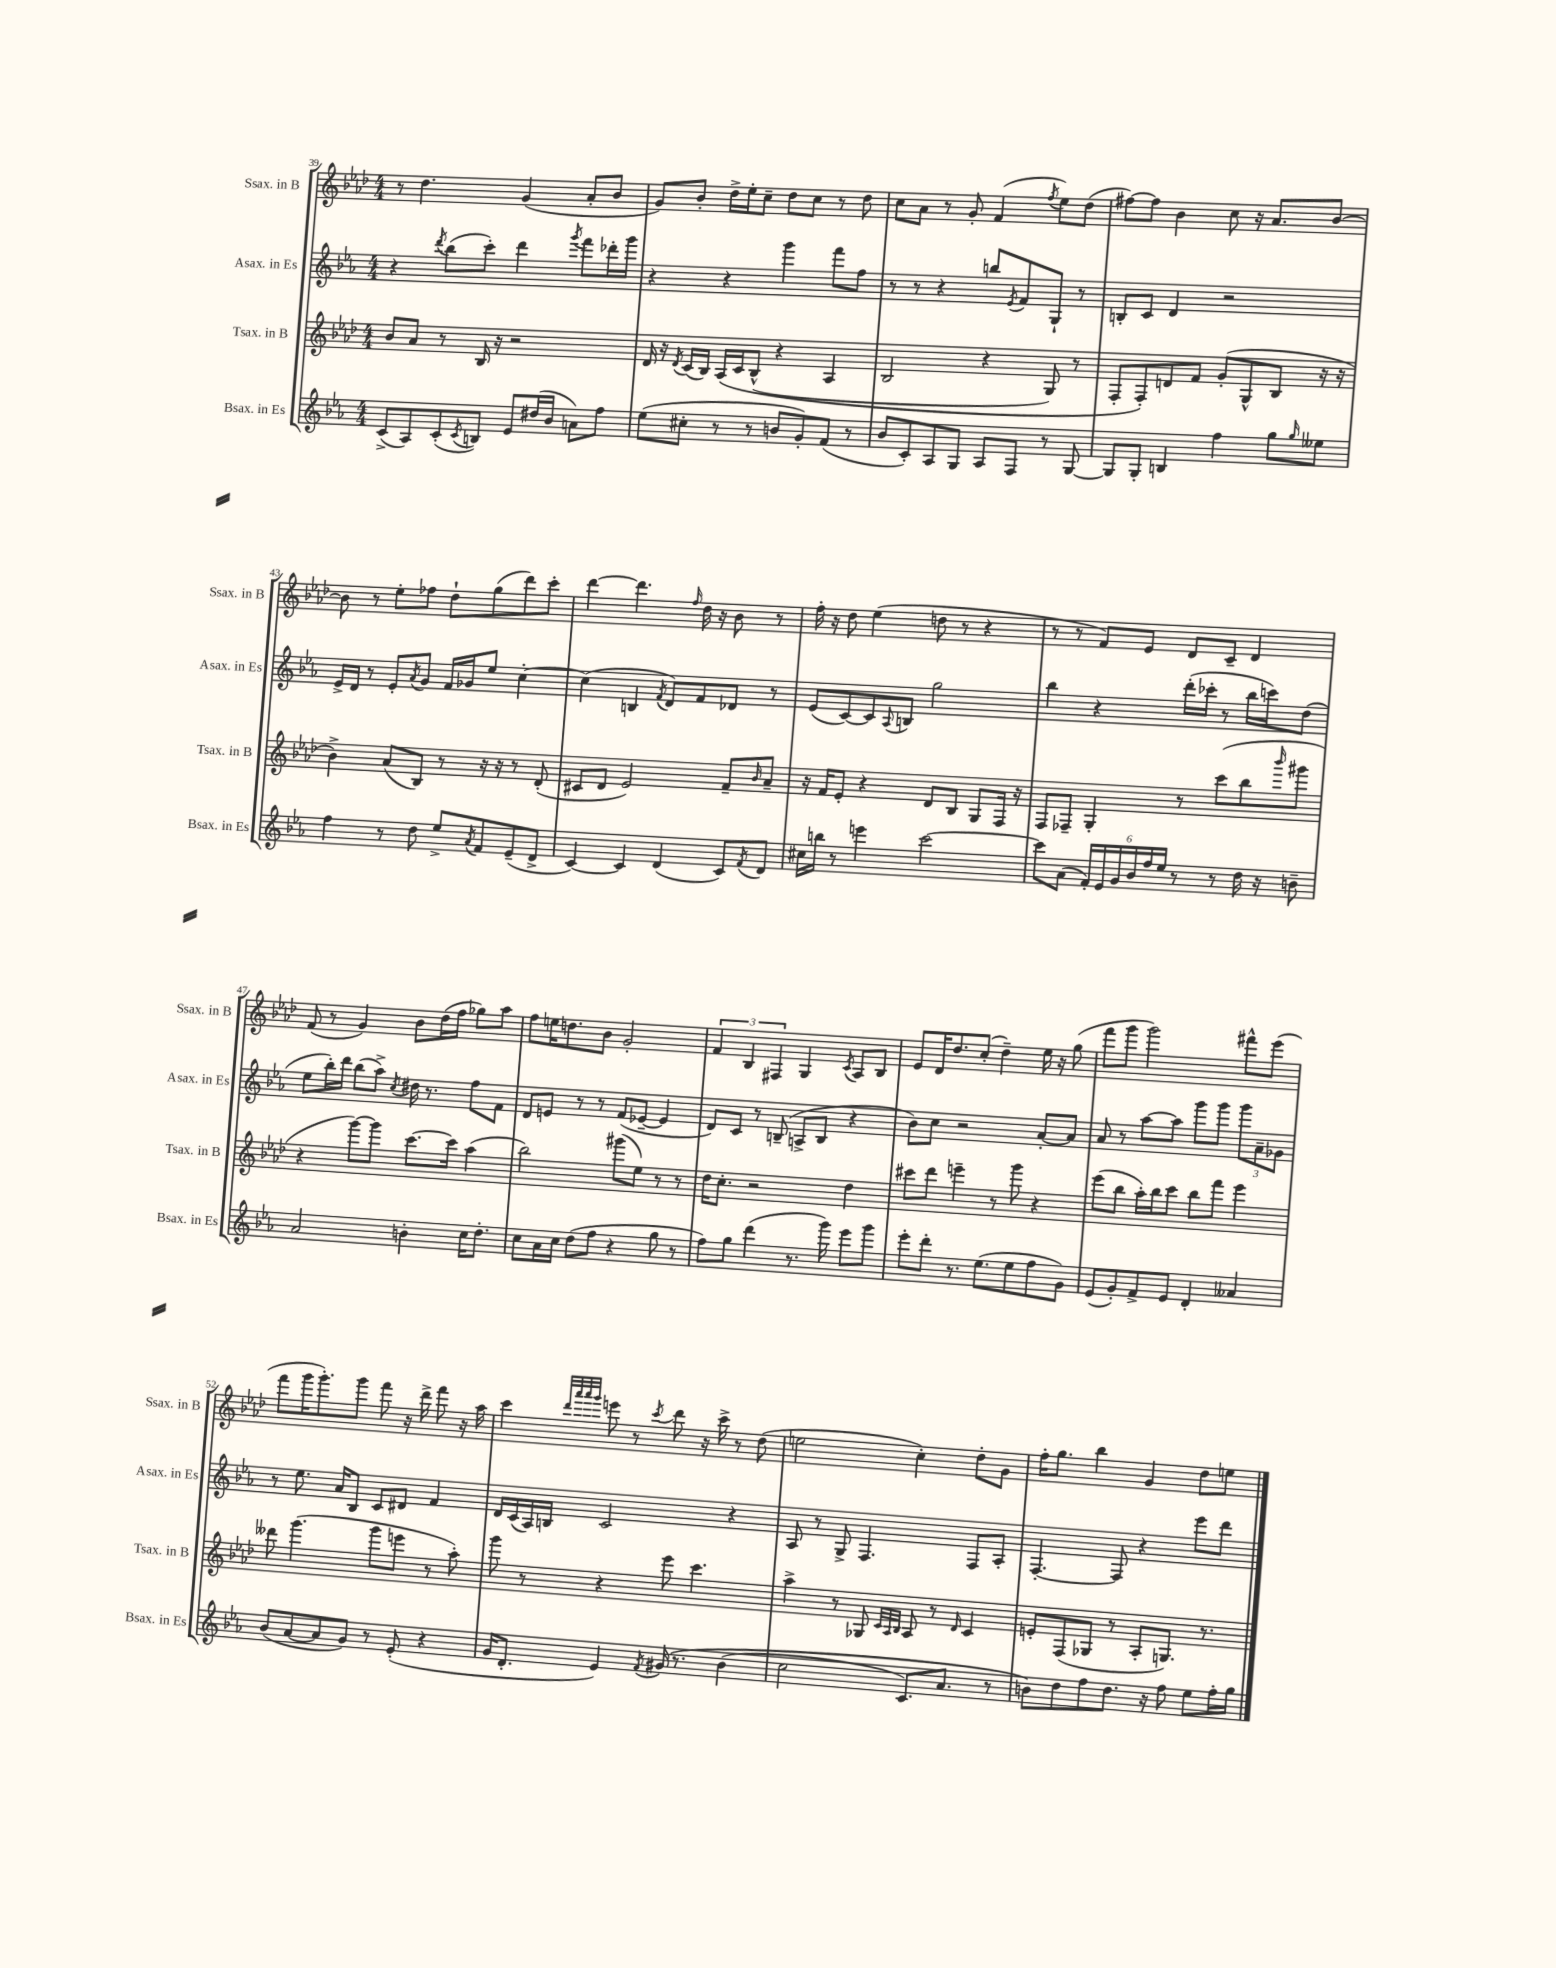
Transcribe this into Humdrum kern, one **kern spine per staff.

**kern	**kern	**kern	**kern
*staff4	*staff3	*staff2	*staff1
*clefG2	*clefG2	*clefG2	*clefG2
*k[b-e-a-]	*k[b-e-a-d-]	*k[b-e-a-]	*k[b-e-a-d-]
*M4/4	*M4/4	*M4/4	*M4/4
(8c^	8b-	4r	8r
8A-)	8a-	.	4.dd-
.	.	8qddd	.
(8c'	8r	(8bb-	.
8qc	.	.	.
8B)	16B-	8ccc')	.
.	16r	.	.
8e-	2r	4ddd	(4g
(16dd#	.	.	.
16b-	.	.	.
.	.	8qggg	.
8a)	.	8fff	8a-'
8ff	.	16ddd-'	8b-
.	.	16ggg	.
=	=	=	=
(8ee-	16d-	4r	8g)
.	16r	.	.
.	8qd-	.	.
8cc#'	(16c	.	8b-'
.	16B-)	.	.
8r	&(16A-	4r	16dd-^
.	16c	.	16ee-'
8r	(8B-^^	.	8cc~
8b	4r	4ggg	8dd-
8g')	.	.	8cc
(8f	4A-	8fff	8r
8r	.	8ff	8dd-
=	=	=	=
8b-	2B-	8r	8cc
8c')	.	8r	8a-
8A-	.	4r	8r
8G	.	.	8g'
8A-	4r	8bb	(4f
.	.	8qe-	.
8F	.	8f	.
.	.	.	8qff
8r	8G)	8G`	8ee-)
[8G	8r	8r	(8dd-
=	=	=	=
8G]	8F'	8B'	[8ff#)
8G'	8F'&)	8c	8ff#]
4B	8d	4d	4b-
.	8f	.	.
4ff	(8g'	2r	8cc
.	8G^^	.	16r
.	.	.	8.a-
8gg	8B-	.	.
16qqgg	.	.	.
8ee--	16r	.	[8b-
.	16r	.	.
=	=	=	=
4ff	4b-^)	16e-^	8b-]
.	.	16d	.
.	.	8r	8r
8r	(8a-	8e-'	8ee-'
.	.	8qa-	.
8dd	8B-)	8g	8ff-
8ee-^	8r	16f	8dd-`
.	.	16g-	.
8qa-	.	.	.
8f	16r	8ee-	(8gg
.	16r	.	.
(8e-~	8r	[4cc'	8ddd-)
8d^	(8d-'	.	8ccc'
=	=	=	=
[4c)	8c#	(4cc]	[4ddd-
.	8d-	.	.
4c]	2e-)	4B	4.ddd-]
.	.	8qf	.
(4d	.	8d)	.
.	.	.	16qqff
.	.	8f	16dd-
.	.	.	16r
8c)	8f~	8d-	8b-
8qf	16qqb-	.	.
8d	8a-~	8r	8r
=	=	=	=
16cc#	16r	(8e-	16ff'
16bb	16f	.	16r
8r	8e-'	[8c)	8dd-
4eee	4r	8c]	(4ee-
.	.	8qqA-	.
.	.	8B	.
[2ccc	8d-	2gg	8dd
.	8B-	.	8r
.	8G	.	4r
.	16F	.	.
.	16r	.	.
=	=	=	=
8ccc]	8F	4bb-	8r
(8a-	8F-~	.	8r
24f')	4G'	4r	8f)
24e-	.	.	.
24g	.	.	.
24b-	.	.	8e-
24ff	.	.	.
24ee-	.	.	.
8r	8r	(16ddd'	8d-
.	.	16ccc-'	.
8r	(8ccc	8r	8c~
16dd	8bb-	16bb-	4d-
16r	.	16ccc)	.
.	16qqbbb-	.	.
8b~	8ggg#	(8dd	.
=	=	=	=
2a-	4r	8ee-	(8f
.	.	16bb-')	8r
.	.	16ddd	.
.	[8ggg)	(8bb-	4g)
.	8ggg]	8aa-^)	.
.	.	8qcc	.
4b'	[8.ccc	16dd#	8b-
.	.	8.r	.
.	.	.	(16dd-
.	16ccc]	.	16ff
16cc	(4aa-	8ff	8gg-)
8.dd'	.	.	.
.	.	8f	8aa-
=	=	=	=
8cc	2bb-)	8d	8ff
16a-	.	8e	16ee
16cc	.	.	8.dd
(8dd	.	8r	.
8ff	.	8r	8b-
4r	(8ggg#	(8f	2g'
.	8ee-)	[8e-~	.
8gg	8r	4e-]	.
8r	8r	.	.
=	=	=	=
8ff)	16dd-	8d)	6f
.	8.cc'	.	.
8gg	.	8c	.
.	.	.	6B-
(4ddd	2r	8r	.
.	.	.	6F#
.	.	(8B~	.
8.r	.	8A^	4G
.	.	8B	.
16ggg)	.	.	.
.	.	.	8qc
8eee-	4dd-	4r	8A-
8ggg	.	.	8B-
=	=	=	=
8eee-'	8ccc#	8b-)	8e-
8ddd'	8ddd-	8cc	16d-
.	.	.	8.dd-
8.r	4eee~	2r	.
.	.	.	(8cc'
(8.ee-	.	.	.
.	8r	.	4dd-~)
8ee-	8ggg	.	.
8ff	4r	[8a-'	16ee-
.	.	.	16r
8g)	.	8a-]	(8gg
=	=	=	=
(8e-	(8eee-	8a-	8fff
8g')	8bb-	8r	8ggg
8f^	16aa-')	[8aa-	2ggg)
.	16bb-	.	.
8e-	8ccc	8aa-]	.
4d'	8bb-	8ggg	.
.	8fff	8ggg	.
4a--	4eee-	12ggg	8fff#^^
.	.	12a-~	.
.	.	.	(8eee-
.	.	12g-	.
=	=	=	=
(8b-	8ddd--	8r	8fff
[8a-	(4.ggg	8.ee-	16ggg
.	.	.	8.ggg')
8a-]	.	.	.
.	.	16a-	.
8g)	.	8B-	8ggg
8r	8ggg	8c	8fff
(8e-'	8eee	8d#	16r
.	.	.	16ddd-^
4r	8r	4f	8fff
.	8aa-')	.	16r
.	.	.	16aa-
=	=	=	=
16g	8ggg	16d	4ccc
8.d'	.	(16c	.
.	8r	16A-)	.
.	.	16B	.
.	.	.	32qqddd-
.	.	.	32qqaaa-
.	.	.	32qqaaa-
.	.	.	32qqggg
4e-)	4r	2c	8eee
.	.	.	8r
8qf	.	.	8qccc
&(16g#	8eee-	.	8ddd-
8.r	.	.	.
.	4.ccc	.	16r
.	.	.	16ccc^
(4b-	.	4r	8r
.	.	.	(8dd-
=	=	=	=
2cc	4aa-^	8A-	2ee
.	.	8r	.
.	8r	8G^	.
.	8G-	4.F	.
.	32qqc	.	.
.	32qqA-	.	.
.	32qqB-	.	.
8.c)	8A-	.	4cc')
.	8r	.	.
8.a-	.	.	.
.	16qqd-	.	.
.	4c	8F	8dd-'
8r	.	8A-'	8g
=	=	=	=
8b&)	8e'	[4.F'	16ff'
.	.	.	8.gg
8dd	(8F	.	.
8ff	8G-	.	4bb-
8.dd	8r	8F]	.
.	8A-'	4r	4g
16r	.	.	.
8ff	8.G)	.	.
8ee-	.	8eee-	8dd-
.	8.r	.	.
16ff'	.	8ddd	8ee
16gg	.	.	.
==	==	==	==
*-	*-	*-	*-
